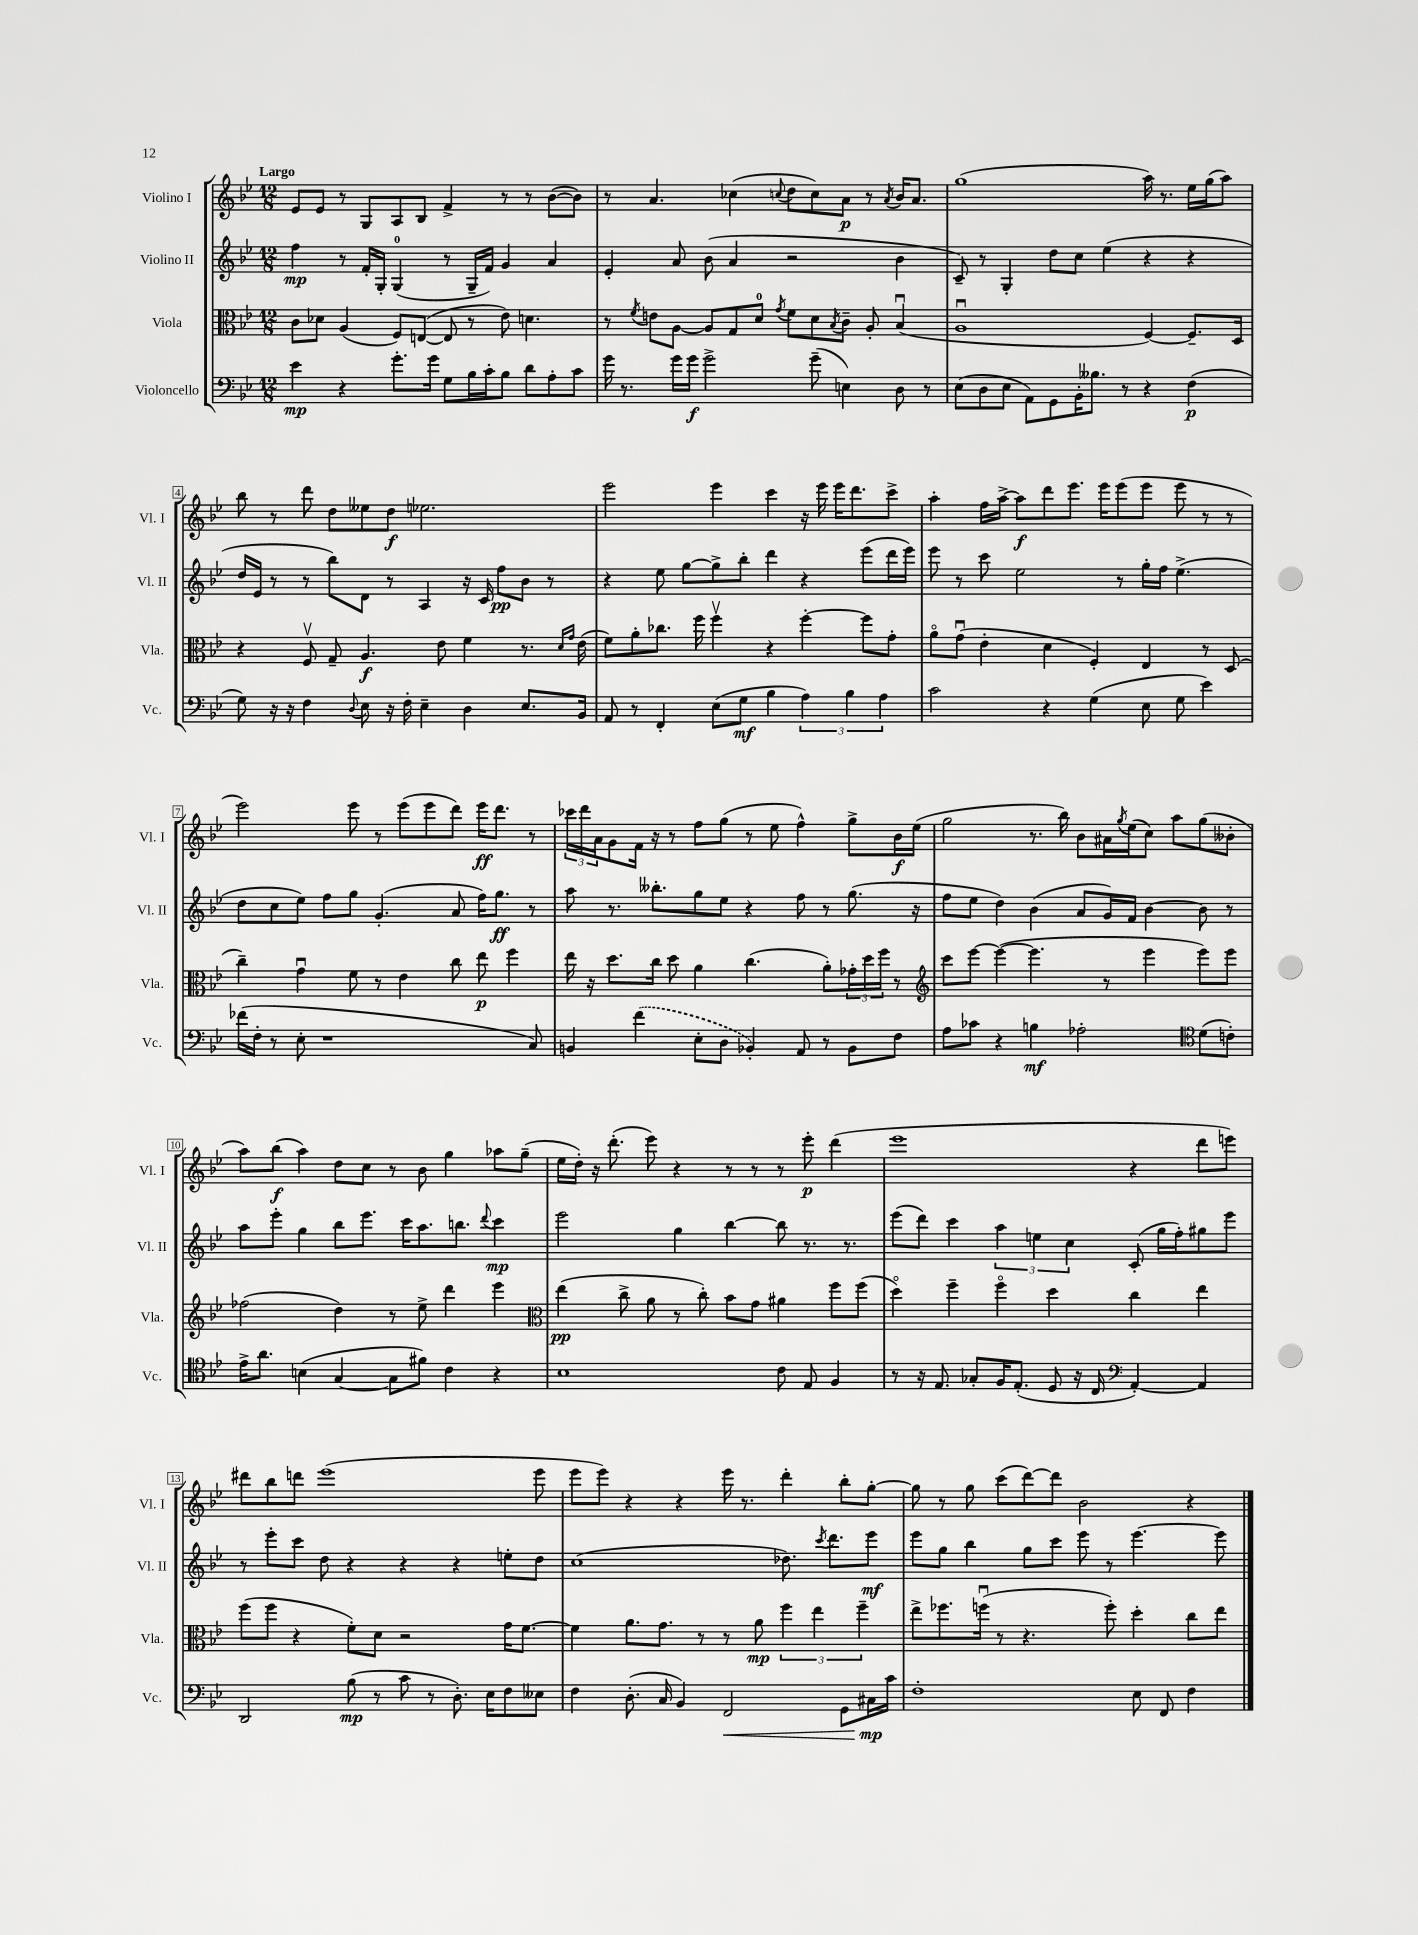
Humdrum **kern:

**kern	**dynam	**kern	**dynam	**kern	**dynam	**kern	**dynam
*part4	*part4	*part3	*part3	*part2	*part2	*part1	*part1
*staff4	*staff4	*staff3	*staff3	*staff2	*staff2	*staff1	*staff1
*I"Violoncello	*	*I"Viola	*	*I"Violino II	*	*I"Violino I	*
*I'Vc.	*	*I'Vla.	*	*I'Vl. II	*	*I'Vl. I	*
*clefF4	*	*clefC3	*	*clefG2	*	*clefG2	*
*k[b-e-]	*	*k[b-e-]	*	*k[b-e-]	*	*k[b-e-]	*
*M12/8	*	*M12/8	*	*M12/8	*	*M12/8	*
=1	=1	=1	=1	=1	=1	=1	=1
!	!	!	!	!	!	!LO:TX:a:B:t=Largo	!
4e-\	mp	8c\L	.	4ff\	mp	8e-/L	.
.	.	8d-X\J	.	.	.	8e-/J	.
4r	.	(4A/	.	8r	.	8r	.
.	.	.	.	16f'/LL	.	8G/L	.
.	.	.	.	16G'/JJ	.	.	.
8.g'\L	.	8F/L)	.	(4G/	.	8A/	.
.	.	([8En/J	.	.	.	8B-/J	.
16g\Jk	.	.	.	.	.	.	.
8G\L	.	8E/]	.	8r	.	4f^/	.
16B-\L	.	8r	.	16G~/LL	.	.	.
16c'\J	.	.	.	16f/JJ)	.	.	.
8B-\J	.	8e-\)	.	4g/	.	8r	.
8d\L	.	4.dn\	.	.	.	8r	.
8A'\	.	.	.	4a/	.	([8b-\L	.
8c\J	.	.	.	.	.	8b-\J])	.
=2	=2	=2	=2	=2	=2	=2	=2
16g\	.	8r	.	4e-'/	.	8r	.
8.r	.	.	.	.	.	.	.
.	.	8qf/	.	.	.	.	.
.	.	8en\L	.	.	.	4.a/	.
16g\LL	.	[8A\J	.	8a/	.	.	.
16g\JJ	f	.	.	.	.	.	.
2g^\	.	8A/L]	.	(8b-\	.	.	.
.	.	8G/	.	4a/	.	(4cc-X\	.
.	.	8d/J	.	.	.	.	.
.	.	8qg/	.	.	.	8qqccn/	.
.	.	8f\L	.	2r	.	8dd\L	.
(8g~\	.	8d\	.	.	.	8cc\)	.
.	.	8qB-/	.	.	.	.	.
4En\)	.	8c~\J	.	.	.	8a\J	p
.	.	8A'/	.	.	.	8r	.
.	.	.	.	.	.	8qa/	.
8D\	.	(4B-u/	.	4b-\	.	16b-/KL	.
.	.	.	.	.	.	8.a/J	.
8r	.	.	.	.	.	.	.
=3	=3	=3	=3	=3	=3	=3	=3
(8E-\L	.	1Au	.	8c~/)	.	(1gg	.
8D\	.	.	.	8r	.	.	.
8E-\J	.	.	.	4G'/	.	.	.
8AA\L)	.	.	.	.	.	.	.
8GG\	.	.	.	8dd\L	.	.	.
16BB-'\K	.	.	.	8cc\J	.	.	.
8.B--X\J	.	.	.	.	.	.	.
.	.	.	.	(4ee-\	.	.	.
8r	.	.	.	.	.	.	.
4r	.	[4F/)	.	4r	.	16aa\)	.
.	.	.	.	.	.	8.r	.
(4F\	p	8.F~/L]	.	4r	.	16ee-\LL	.
.	.	.	.	.	.	(16gg\J	.
.	.	.	.	.	.	8aa\J)	.
.	.	16D/Jk	.	.	.	.	.
!!LO:LB:g=z
=4	=4	=4	=4	=4	=4	=4	=4
8G\)	.	4r	.	16dd/LL	.	8bb-\	.
.	.	.	.	16e-/JJ	.	.	.
16r	.	.	.	8r	.	8r	.
16r	.	.	.	.	.	.	.
4F\	.	8Fv/	.	8r	.	8ddd\	.
.	.	8G~/	.	8bb-\L)	.	8dd\L	.
8qqD/	.	.	.	.	.	.	.
8E-\	.	4.A/	f	8d\J	.	8ee--X\	.
16r	.	.	.	8r	.	8dd\J	f
16F'\	.	.	.	.	.	.	.
4E-~\	.	.	.	4A/	.	2.ee-X\	.
.	.	8e-\	.	.	.	.	.
4D\	.	4f\	.	16r	.	.	.
.	.	.	.	16c/	.	.	.
.	.	.	.	8ff\L	pp	.	.
8.E-/L	.	8.r	.	8b-\J	.	.	.
.	.	.	.	8r	.	.	.
.	.	16qqd/LL	.	.	.	.	.
.	.	16qqg/JJ	.	.	.	.	.
16BB-/Jk	.	(16e-\	.	.	.	.	.
=5	=5	=5	=5	=5	=5	=5	=5
8AA/	.	8f\L)	.	4r	.	2eee-\	.
8r	.	8a'\	.	.	.	.	.
4FF'/	.	8.cc-X\J	.	8ee-\	.	.	.
.	.	.	.	[8gg\L	.	.	.
.	.	16ff\	.	.	.	.	.
(8E-\L	.	4ffv\	.	8gg^\]	.	4eee-\	.
8G\J	mf	.	.	8bb-'\J	.	.	.
4B-\	.	4r	.	4ddd\	.	4ccc\	.
6A\)	.	[4ff'\	.	4r	.	16r	.
.	.	.	.	.	.	16eee-\	.
.	.	.	.	.	.	16eee-\KL	.
6B-\	.	.	.	.	.	.	.
.	.	.	.	.	.	8.ddd\	.
.	.	8ff\L]	.	(8eee-\L	.	.	.
6A\	.	.	.	.	.	.	.
.	.	8g'\J	.	16ddd\L	.	8ccc^\J	.
.	.	.	.	16eee-\JJ)	.	.	.
=6	=6	=6	=6	=6	=6	=6	=6
2c\	.	8a\L	.	8eee-\	.	4aa'\	.
.	.	(8gu\J	.	8r	.	.	.
.	.	4e-'\	.	8ccc\	.	16ff\LL	.
.	.	.	.	.	.	[16aa^\JJ	.
.	.	.	.	2ee-\	.	8aa\L]	f
4r	.	4d\	.	.	.	8ddd\	.
.	.	.	.	.	.	8.eee-\J	.
(4G\	.	4F'/)	.	.	.	.	.
.	.	.	.	.	.	16eee-\KL	.
.	.	.	.	8r	.	(8eee-\	.
8E-\	.	4E-/	.	16gg'\LL	.	8eee-\J	.
.	.	.	.	16ff\JJ	.	.	.
8G\	.	.	.	(4.ee-^\	.	8eee-\	.
4e-\)	.	8r	.	.	.	8r	.
.	.	(8D/	.	.	.	8r	.
!!LO:LB:g=z
=7	=7	=7	=7	=7	=7	=7	=7
(16f-X\LL	.	4cc~\)	.	8dd\L	.	2eee-\)	.
16F'\JJ	.	.	.	.	.	.	.
8r	.	.	.	8cc\	.	.	.
8E-'\	.	4gu\	.	8ee-\J)	.	.	.
1r	.	.	.	8ff\L	.	.	.
.	.	8f\	.	8gg\J	.	8eee-\	.
.	.	8r	.	(4.g'/	.	8r	.
.	.	4e-\	.	.	.	(8eee-\L	.
.	.	.	.	.	.	8eee-\	.
.	.	8cc\	.	8a/	.	8ddd\J)	.
.	.	8ee-\	p	16ff\KL)	.	16eee-\KL	ff
.	.	.	.	8.gg\J	ff	8.ddd\J	.
.	.	4ff\	.	.	.	.	.
8C/)	.	.	.	8r	.	8r	.
=8	=8	=8	=8	=8	=8	=8	=8
4BBn/	.	16ee-\	.	8aa\	.	24ccc-X\LL	.
.	.	.	.	.	.	24ddd\	.
.	.	16r	.	.	.	.	.
.	.	.	.	.	.	24a\J	.
.	.	8.dd\L	.	8.r	.	8g\	.
(4f\	.	.	.	.	.	16f\Jk	.
.	.	16cc\Jk	.	8.bb--X'\L	.	16r	.
.	.	8dd\	.	.	.	8r	.
8E-'\L	.	4a\	.	8gg\	.	8ff\L	.
8D\J	.	.	.	8ee-\J	.	(8gg\J	.
4BB-X'/)	.	(4.cc\	.	4r	.	8r	.
.	.	.	.	.	.	8ee-\	.
8AA/	.	.	.	8ff\	.	4ff^^\)	.
8r	.	8a'\L)	.	8r	.	.	.
8BB-\L	.	24g-X'\L	.	(8.gg\	.	8gg^\L	.
.	.	24dd\	.	.	.	.	.
.	.	24ff\JJ	.	.	.	.	.
8F\J	.	8r	.	.	.	16b-\L	f
.	.	.	.	16r	.	(16ee-\JJ	.
=9	=9	=9	=9	=9	=9	=9	=9
*	*	*clefG2	*	*	*	*	*
8A\L	.	8ccc\L	.	8ff\L	.	2gg\	.
8c-X\J	.	[8eee-\J	.	8ee-\J	.	.	.
4r	.	(4eee-\_	.	4dd\)	.	.	.
4Bn\	mf	4.eee-\]	.	(4b-\	.	8.r	.
.	.	.	.	.	.	16bb-\)	.
2A-X'\	.	.	.	8a/L	.	8b-\L	.
.	.	8r	.	16g/L)	.	16a#X\L	.
.	.	.	.	.	.	8qgg/	.
.	.	.	.	16f/JJ	.	(16ee-\J	.
.	.	4eee-\	.	[4b-\	.	8cc\J)	.
.	.	.	.	.	.	8aa\L	.
*clefC4	*	*	*	*	*	*	*
(8d\L	.	8eee-\L)	.	8b-\]	.	(8gg\	.
8cn'\J)	.	8eee-\J	.	8r	.	8b--X'\J	.
!!LO:LB:g=z
=10	=10	=10	=10	=10	=10	=10	=10
16e-^\KL	.	(2ff-X\	.	8aa\L	.	8aa\L)	.
8.a\J	.	.	.	.	.	.	.
.	.	.	.	8eee-'\J	.	(8bb-\J	f
(4Bn\	.	.	.	4gg\	.	4aa\)	.
[4G/	.	4dd\)	.	8bb-\L	.	8dd\L	.
.	.	.	.	8.eee-\J	.	8cc\J	.
8G\L]	.	8r	.	.	.	8r	.
.	.	.	.	16ccc\KL	.	.	.
8f#X\J)	.	8ee-^\	.	8.aa\	.	8b-\	.
4c\	.	4ddd\	.	.	.	4gg\	.
.	.	.	.	8.bbn\J	.	.	.
.	.	.	.	8qqddd/	.	.	.
4r	.	4eee-\	.	4ccc\	mp	8aa-X\L	.
.	.	.	.	.	.	(8gg~\J	.
=11	=11	=11	=11	=11	=11	=11	=11
*	*	*clefC3	*	*	*	*	*
1B-	.	(4ee-\	pp	2eee-\	.	16ee-\LL	.
.	.	.	.	.	.	16dd'\JJ)	.
.	.	.	.	.	.	16r	.
.	.	.	.	.	.	(8.ddd'\	.
.	.	8cc^\	.	.	.	.	.
.	.	8a\	.	.	.	8eee-\)	.
.	.	8r	.	4gg\	.	4r	.
.	.	8cc'\)	.	.	.	.	.
.	.	8b-\L	.	[4bb-\	.	8r	.
.	.	8g\J	.	.	.	8r	.
8c\	.	4a#X\	.	8bb-\]	.	8r	.
8E-/	.	.	.	8.r	.	8eee-'\	p
4F/	.	8ff\L	.	.	.	(4ddd\	.
.	.	.	.	8.r	.	.	.
.	.	(8ff\J	.	.	.	.	.
=12	=12	=12	=12	=12	=12	=12	=12
8r	.	4dd\)	.	(8eee-\L	.	1eee-	.
16r	.	.	.	8ddd\J)	.	.	.
8.E-/	.	.	.	.	.	.	.
.	.	4ff~\	.	4ccc\	.	.	.
8G-X'/L	.	.	.	.	.	.	.
16F/K	.	4ff\	.	6aa\	.	.	.
(8.E-'/J	.	.	.	.	.	.	.
.	.	.	.	6een\	.	.	.
8D/	.	4dd\	.	.	.	.	.
.	.	.	.	6cc\	.	.	.
16r	.	.	.	.	.	.	.
16C/	.	.	.	.	.	.	.
*clefF4	*	*	*	*	*	*	*
[4AA'/)	.	4cc\	.	(8c'/	.	4r	.
.	.	.	.	16gg\LL	.	.	.
.	.	.	.	16ff'\J)	.	.	.
4AA/]	.	4ee-\	.	8gg#X\	.	8ddd\L	.
.	.	.	.	8eee-\J	.	8eeen\J)	.
!!LO:LB:g=z
=13	=13	=13	=13	=13	=13	=13	=13
2DD/	.	(8ff\L	.	8r	.	8ddd#X\L	.
.	.	8ff\J	.	8eee-'\L	.	8bb-\	.
.	.	4r	.	8ccc\J	.	8dddn\J	.
.	.	.	.	8dd\	.	(1eee-	.
(8B-\	mp	8f'\L)	.	4r	.	.	.
8r	.	8d\J	.	.	.	.	.
8c\	.	2r	.	4r	.	.	.
8r	.	.	.	.	.	.	.
8.D'\)	.	.	.	4r	.	.	.
16E-\KL	.	.	.	.	.	.	.
8F\	.	16g\KL	.	8een'\L	.	.	.
.	.	[8.f\J	.	.	.	.	.
8E--X\J	.	.	.	8dd\J	.	8eee-\	.
=14	=14	=14	=14	=14	=14	=14	=14
4F\	.	4f\]	.	(1cc	.	8eee-\L	.
.	.	.	.	.	.	8eee-\J)	.
(8.D'\	.	8.a\L	.	.	.	4r	.
16C/	.	8.g\J	.	.	.	.	.
4BB-/)	.	.	.	.	.	4r	.
.	.	8r	.	.	.	.	.
!	!LO:HP:b	!	!	!	!	!	!
2FF/	<	8r	.	.	.	16eee-\	.
.	.	.	.	.	.	8.r	.
.	.	8a\	mp	.	.	.	.
.	.	6ff\	.	8.dd-X\)	.	4ddd'\	.
.	.	6ee-\	.	.	.	.	.
.	.	.	.	8qccc/	.	.	.
.	.	.	.	8.ddd\L	.	.	.
8GG\L	.	.	.	.	.	8bb-'\L	.
.	.	6ff~\	.	.	.	.	.
16C#X\L	mp	.	.	8eee-\J	mf	[8gg'\J	.
16c\JJ	[	.	.	.	.	.	.
=15	=15	=15	=15	=15	=15	=15	=15
1F'	.	8ee-^\L	.	8eee-\L	.	8gg\]	.
.	.	8.ff-X\	.	8gg\J	.	8r	.
.	.	.	.	4bb-\	.	8gg\	.
.	.	(16ffnu\Jk	.	.	.	.	.
.	.	8r	.	.	.	(8ccc\L	.
.	.	4.r	.	8gg\L	.	[8ddd\)	.
.	.	.	.	8ccc\J	.	8ddd\J]	.
.	.	.	.	8eee-\	.	2b-\	.
.	.	8ff'\)	.	8r	.	.	.
8E-\	.	4dd'\	.	[4.eee-\	.	.	.
8FF/	.	.	.	.	.	.	.
4F\	.	8cc\L	.	.	.	4r	.
.	.	8ee-\J	.	8eee-\]	.	.	.
==	==	==	==	==	==	==	==
*-	*-	*-	*-	*-	*-	*-	*-
